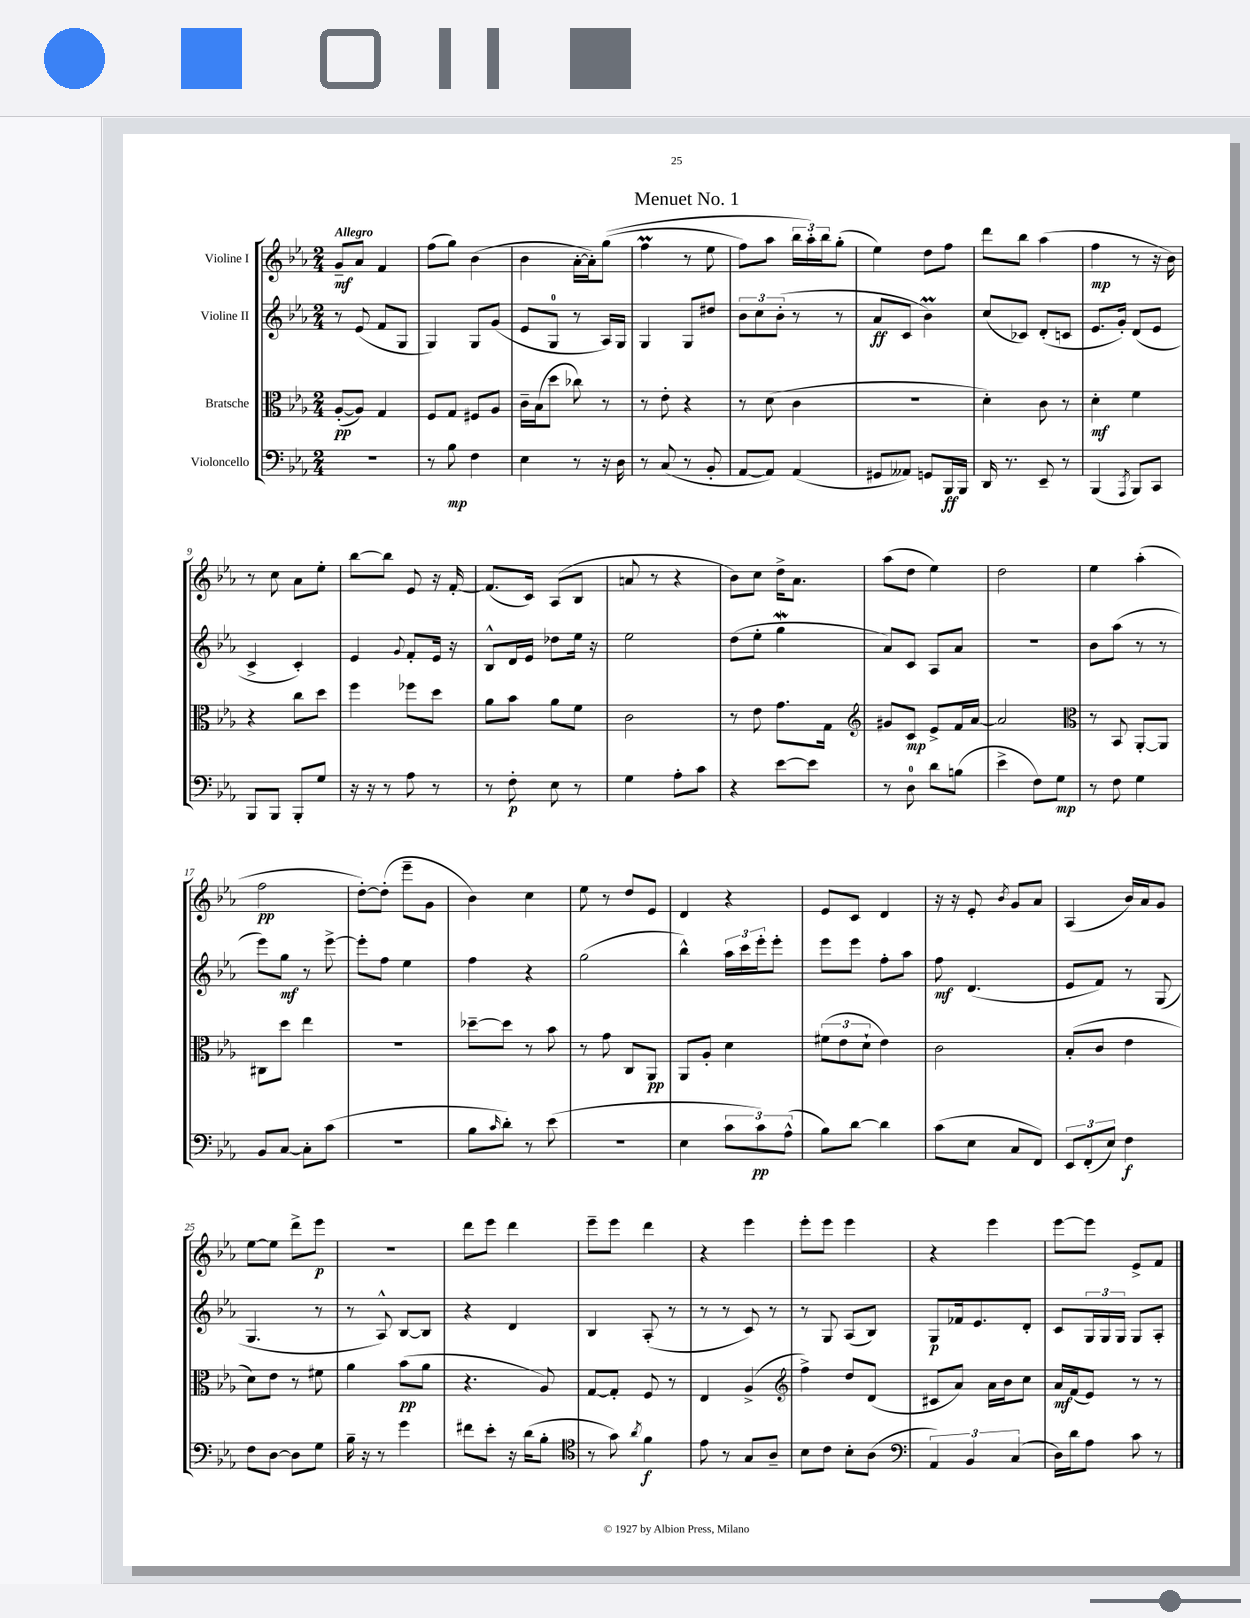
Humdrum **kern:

**kern	**dynam	**kern	**dynam	**kern	**dynam	**kern	**dynam
*part4	*part4	*part3	*part3	*part2	*part2	*part1	*part1
*staff4	*staff4	*staff3	*staff3	*staff2	*staff2	*staff1	*staff1
*I"Violoncello	*	*I"Bratsche	*	*I"Violine II	*	*I"Violine I	*
*clefF4	*	*clefC3	*	*clefG2	*	*clefG2	*
*k[b-e-a-]	*	*k[b-e-a-]	*	*k[b-e-a-]	*	*k[b-e-a-]	*
*M2/4	*	*M2/4	*	*M2/4	*	*M2/4	*
=1	=1	=1	=1	=1	=1	=1	=1
!	!	!	!	!	!	!LO:TX:a:B:t=Allegro	!
2r	.	([8A-'/L	pp	8r	.	8g~/L	mf
.	.	8A-/J])	.	(8e-/	.	8a-/J	.
.	.	4G/	.	8f/L	.	4f/	.
.	.	.	.	8G/J	.	.	.
=2	=2	=2	=2	=2	=2	=2	=2
8r	.	8F/L	.	4G/)	.	(8ff\L	.
8B-\	mp	8G/J	.	.	.	8gg\J)	.
4F\	.	8F#X/L	.	8G/L	.	(4b-\	.
.	.	8A-/J	.	(8g/J	.	.	.
=3	=3	=3	=3	=3	=3	=3	=3
4E-\	.	16c~\LL	.	8e-/L	.	4b-\	.
.	.	(16B-\J	.	.	.	.	.
.	.	8dd\J	.	8G/J	.	.	.
8r	.	8cc-X\)	.	8r	.	[16a-'\LL	.
.	.	.	.	.	.	16a-'\J])	.
16r	.	8r	.	16A-/LL)	.	((8gg\J	.
16D\	.	.	.	16G/JJ	.	.	.
=4	=4	=4	=4	=4	=4	=4	=4
8r	.	8r	.	4G/	.	4ffM\	.
(8C/	.	8e-'\	.	.	.	.	.
8r	.	4r	.	8G/L	.	8r	.
8BB-'/	.	.	.	8dd#X/J	.	8ee-\	.
=5	=5	=5	=5	=5	=5	=5	=5
[8AA-/L	.	8r	.	12b-\L	.	8ff\L)	.
.	.	.	.	12cc\	.	.	.
8AA-/J])	.	(8d\	.	.	.	8aa-\J	.
.	.	.	.	(12b-'\J	.	.	.
(4AA-/	.	4c\	.	8r	.	24bb-\LL	.
.	.	.	.	.	.	24aa-'\)	.
.	.	.	.	.	.	24bb-\J	.
.	.	.	.	8r	.	(8gg'\J	.
=6	=6	=6	=6	=6	=6	=6	=6
8GG#X/L	.	2r	.	8a-/L	ff	4ee-\)	.
8AA--X/J)	.	.	.	8c/J	.	.	.
8GGn/L	.	.	.	4b-M\)	.	8dd\L	.
16BBB-/L	ff	.	.	.	.	8ff\J	.
16BBB-/JJ	.	.	.	.	.	.	.
=7	=7	=7	=7	=7	=7	=7	=7
16DD/	.	4d'\)	.	(8cc/L	.	8ddd\L	.
8.r	.	.	.	.	.	.	.
.	.	.	.	8c-X/J)	.	8bb-\J	.
8EE-~/	.	8c\	.	(8d'/L	.	(4aa-\	.
8r	.	8r	.	8cn/J	.	.	.
=8	=8	=8	=8	=8	=8	=8	=8
(4BBB-/	.	4d'\	mf	8.e-/L	.	4ff\	mp
.	.	.	.	16g'/Jk)	.	.	.
8qAAA-/	.	.	.	.	.	.	.
8BBB-/L)	.	4f\	.	(8d/L	.	8r	.
8CC/J	.	.	.	8e-/J	.	16r	.
.	.	.	.	.	.	16b-\)	.
!!LO:LB:g=z
=9	=9	=9	=9	=9	=9	=9	=9
8BBB-/L	.	4r	.	4c^/	.	8r	.
8BBB-/J	.	.	.	.	.	8cc\	.
8BBB-'/L	.	8cc\L	.	4c'/)	.	8a-\L	.
8G/J	.	8dd\J	.	.	.	8ee-'\J	.
=10	=10	=10	=10	=10	=10	=10	=10
16r	.	4ff\	.	4e-/	.	[8bb-\L	.
16r	.	.	.	.	.	.	.
8r	.	.	.	.	.	8bb-\J]	.
.	.	.	.	8qqg/	.	.	.
8A-\	.	8ff-X\L	.	8f'/L	.	8e-/	.
8r	.	8dd\J	.	16e-/Jk	.	16r	.
.	.	.	.	16r	.	[16f'/	.
=11	=11	=11	=11	=11	=11	=11	=11
8r	.	8a-\L	.	8B-^^/L	.	(8.f/L]	.
8F'\	p	8b-\J	.	16d/L	.	.	.
.	.	.	.	16e-/JJ	.	16c/Jk)	.
8E-\	.	8a-\L	.	8dd-X\L	.	(8A-/L	.
8r	.	8f\J	.	16ee-\Jk	.	8B-/J	.
.	.	.	.	16r	.	.	.
=12	=12	=12	=12	=12	=12	=12	=12
4G\	.	2c\	.	2ee-\	.	8an/	.
.	.	.	.	.	.	8r	.
8A-'\L	.	.	.	.	.	4r	.
8c\J	.	.	.	.	.	.	.
=13	=13	=13	=13	=13	=13	=13	=13
4r	.	8r	.	(8dd\L	.	8b-\L)	.
.	.	8e-\	.	8ee-'\J	.	8cc\J	.
[8e-\L	.	8.g\L	.	4ggW\	.	16dd^\KL	.
.	.	.	.	.	.	8.a-\J	.
8e-\J]	.	.	.	.	.	.	.
.	.	16G\Jk	.	.	.	.	.
=14	=14	=14	=14	=14	=14	=14	=14
*	*	*clefG2	*	*	*	*	*
8r	.	8g#X/L	.	8a-/L)	.	(8aa-\L	.
8D\	.	8c/J	mp	8c/J	.	8dd\J	.
8d\L	.	8e-^/L	.	8A-/L	.	4ee-\)	.
(8Bn\J	.	16f/L	.	8a-/J	.	.	.
.	.	[16a-/JJ	.	.	.	.	.
=15	=15	=15	=15	=15	=15	=15	=15
4e-^\	.	2a-/]	.	2r	.	2dd\	.
8F\L)	.	.	.	.	.	.	.
8G\J	mp	.	.	.	.	.	.
=16	=16	=16	=16	=16	=16	=16	=16
*	*	*clefC3	*	*	*	*	*
8r	.	8r	.	8b-\L	.	4ee-\	.
8F\	.	8BB-/	.	(8aa-\J	.	.	.
4G\	.	[8AA-'/L	.	8r	.	(4aa-'\	.
.	.	8AA-/J]	.	8r	.	.	.
!!LO:LB:g=z
=17	=17	=17	=17	=17	=17	=17	=17
8BB-/L	.	8C#X\L	.	8eee-\L)	.	2ff\	pp
[8C/J	.	8dd\J	.	8gg\J	mf	.	.
8C'\L]	.	4ee-\	.	8r	.	.	.
(8c\J	.	.	.	[8eee-^\	.	.	.
=18	=18	=18	=18	=18	=18	=18	=18
2r	.	2r	.	8eee-'\L]	.	[8dd'\L)	.
.	.	.	.	8ff\J	.	(8dd'\J]	.
.	.	.	.	4ee-\	.	8eee-~\L	.
.	.	.	.	.	.	8g\J	.
=19	=19	=19	=19	=19	=19	=19	=19
8B-\L	.	[8dd-X~\L	.	4ff\	.	4b-\)	.
16qqc/	.	.	.	.	.	.	.
8d'\J)	.	8dd-\J]	.	.	.	.	.
8r	.	8r	.	4r	.	4cc\	.
(8e-\	.	8b-\	.	.	.	.	.
=20	=20	=20	=20	=20	=20	=20	=20
2r	.	8r	.	(2gg\	.	8ee-\	.
.	.	8g\	.	.	.	8r	.
.	.	8C/L	.	.	.	8dd/L	.
.	.	8AA-/J	pp	.	.	8e-/J	.
=21	=21	=21	=21	=21	=21	=21	=21
4E-\	.	8AA-/L	.	4bb-^^\)	.	4d/	.
.	.	8A-'/J	.	.	.	.	.
12c\L	.	4d\	.	24aa-\LL	.	4r	.
.	.	.	.	24ccc\	.	.	.
12c\)	pp	.	.	24eee-'\J	.	.	.
.	.	.	.	8eee-'\J	.	.	.
(12A-^^\J	.	.	.	.	.	.	.
=22	=22	=22	=22	=22	=22	=22	=22
8B-\L)	.	(12f#X\L	.	8eee-\L	.	8e-/L	.
.	.	12e-\	.	.	.	.	.
[8d\J	.	.	.	8eee-\J	.	8c/J	.
.	.	12d`\J	.	.	.	.	.
4d\]	.	4e-\)	.	8ff'\L	.	4d/	.
.	.	.	.	8aa-\J	.	.	.
=23	=23	=23	=23	=23	=23	=23	=23
(8c\L	.	2c\	.	8ff\	mf	16r	.
.	.	.	.	.	.	16r	.
8E-\J	.	.	.	(4.d/	.	8e-'/	.
.	.	.	.	.	.	8qb-/	.
8C/L	.	.	.	.	.	8g/L	.
8FF/J)	.	.	.	.	.	8a-/J	.
=24	=24	=24	=24	=24	=24	=24	=24
12EE-/L	.	(8B-'/L	.	8e-/L	.	(4A-/	.
(12FF'/	.	.	.	.	.	.	.
.	.	8c/J	.	8f/J)	.	.	.
12E-/J)	.	.	.	.	.	.	.
4F\	f	4e-\	.	8r	.	16b-/LL)	.
.	.	.	.	.	.	16a-/J	.
.	.	.	.	(8G/	.	8g/J	.
!!LO:LB:g=z
=25	=25	=25	=25	=25	=25	=25	=25
8F\L	.	8d\L)	.	4.G/	.	[8ee-\L	.
[8D\J	.	8e-\J	.	.	.	8ee-\J]	.
8D\L]	.	8r	.	.	.	8ddd^\L	.
8G\J	.	8f#X\	.	8r	.	8eee-\J	p
=26	=26	=26	=26	=26	=26	=26	=26
16B-~\	.	4a-\	.	8r	.	2r	.
16r	.	.	.	.	.	.	.
8r	.	.	.	8A-^^/)	.	.	.
4g\	.	(8b-\L	pp	[8B-/L	.	.	.
.	.	8a-\J	.	8B-/J]	.	.	.
=27	=27	=27	=27	=27	=27	=27	=27
8f#X\L	.	4.r	.	4r	.	8ddd\L	.
8e-'\J	.	.	.	.	.	8eee-\J	.
16r	.	.	.	4d/	.	4ddd\	.
(16d\KL	.	.	.	.	.	.	.
8B-'\J	.	8A-/)	.	.	.	.	.
=28	=28	=28	=28	=28	=28	=28	=28
*clefC4	*	*	*	*	*	*	*
8r	.	[8G/L	.	4B-/	.	8eee-~\L	.
8g\)	.	8G'/J]	.	.	.	8eee-\J	.
8qa-/	.	.	.	.	.	.	.
4f\	f	8F/	.	(8A-'/	.	4ddd\	.
.	.	8r	.	8r	.	.	.
=29	=29	=29	=29	=29	=29	=29	=29
8e-\	.	4E-/	.	8r	.	4r	.
8r	.	.	.	8r	.	.	.
8G/L	.	(4A-^/	.	8c/)	.	4eee-\	.
8A-~/J	.	.	.	8r	.	.	.
=30	=30	=30	=30	=30	=30	=30	=30
*	*	*clefG2	*	*	*	*	*
8B-\L	.	4ff^\)	.	8r	.	8eee-'\L	.
8c\J	.	.	.	8G/	.	8eee-\J	.
8B-'\L	.	8dd/L	.	(8A-/L	.	4eee-\	.
(8A-\J	.	(8d/J	.	8B-/J)	.	.	.
=31	=31	=31	=31	=31	=31	=31	=31
*clefF4	*	*	*	*	*	*	*
6AA-/)	.	8c#X/L	.	8G/L	p	4r	.
.	.	8a-/J)	.	16f-X/k	.	.	.
6BB-/	.	.	.	.	.	.	.
.	.	.	.	8.e-/	.	.	.
.	.	16a-\LL	.	.	.	4eee-\	.
.	.	16b-\J	.	.	.	.	.
(6C/	.	.	.	.	.	.	.
.	.	8cc\J	.	8d'/J	.	.	.
=32	=32	=32	=32	=32	=32	=32	=32
16D\LL)	.	16a-/LL	mf	8c/L	.	[8eee-\L	.
16d\J	.	(16f/J	.	.	.	.	.
8A-\J	.	8e-/J)	.	24G/L	.	8eee-\J]	.
.	.	.	.	24G/	.	.	.
.	.	.	.	24G/JJ	.	.	.
8c\	.	8r	.	8G/L	.	8e-^/L	.
8r	.	8r	.	8A-'/J	.	8f/J	.
==	==	==	==	==	==	==	==
*-	*-	*-	*-	*-	*-	*-	*-
